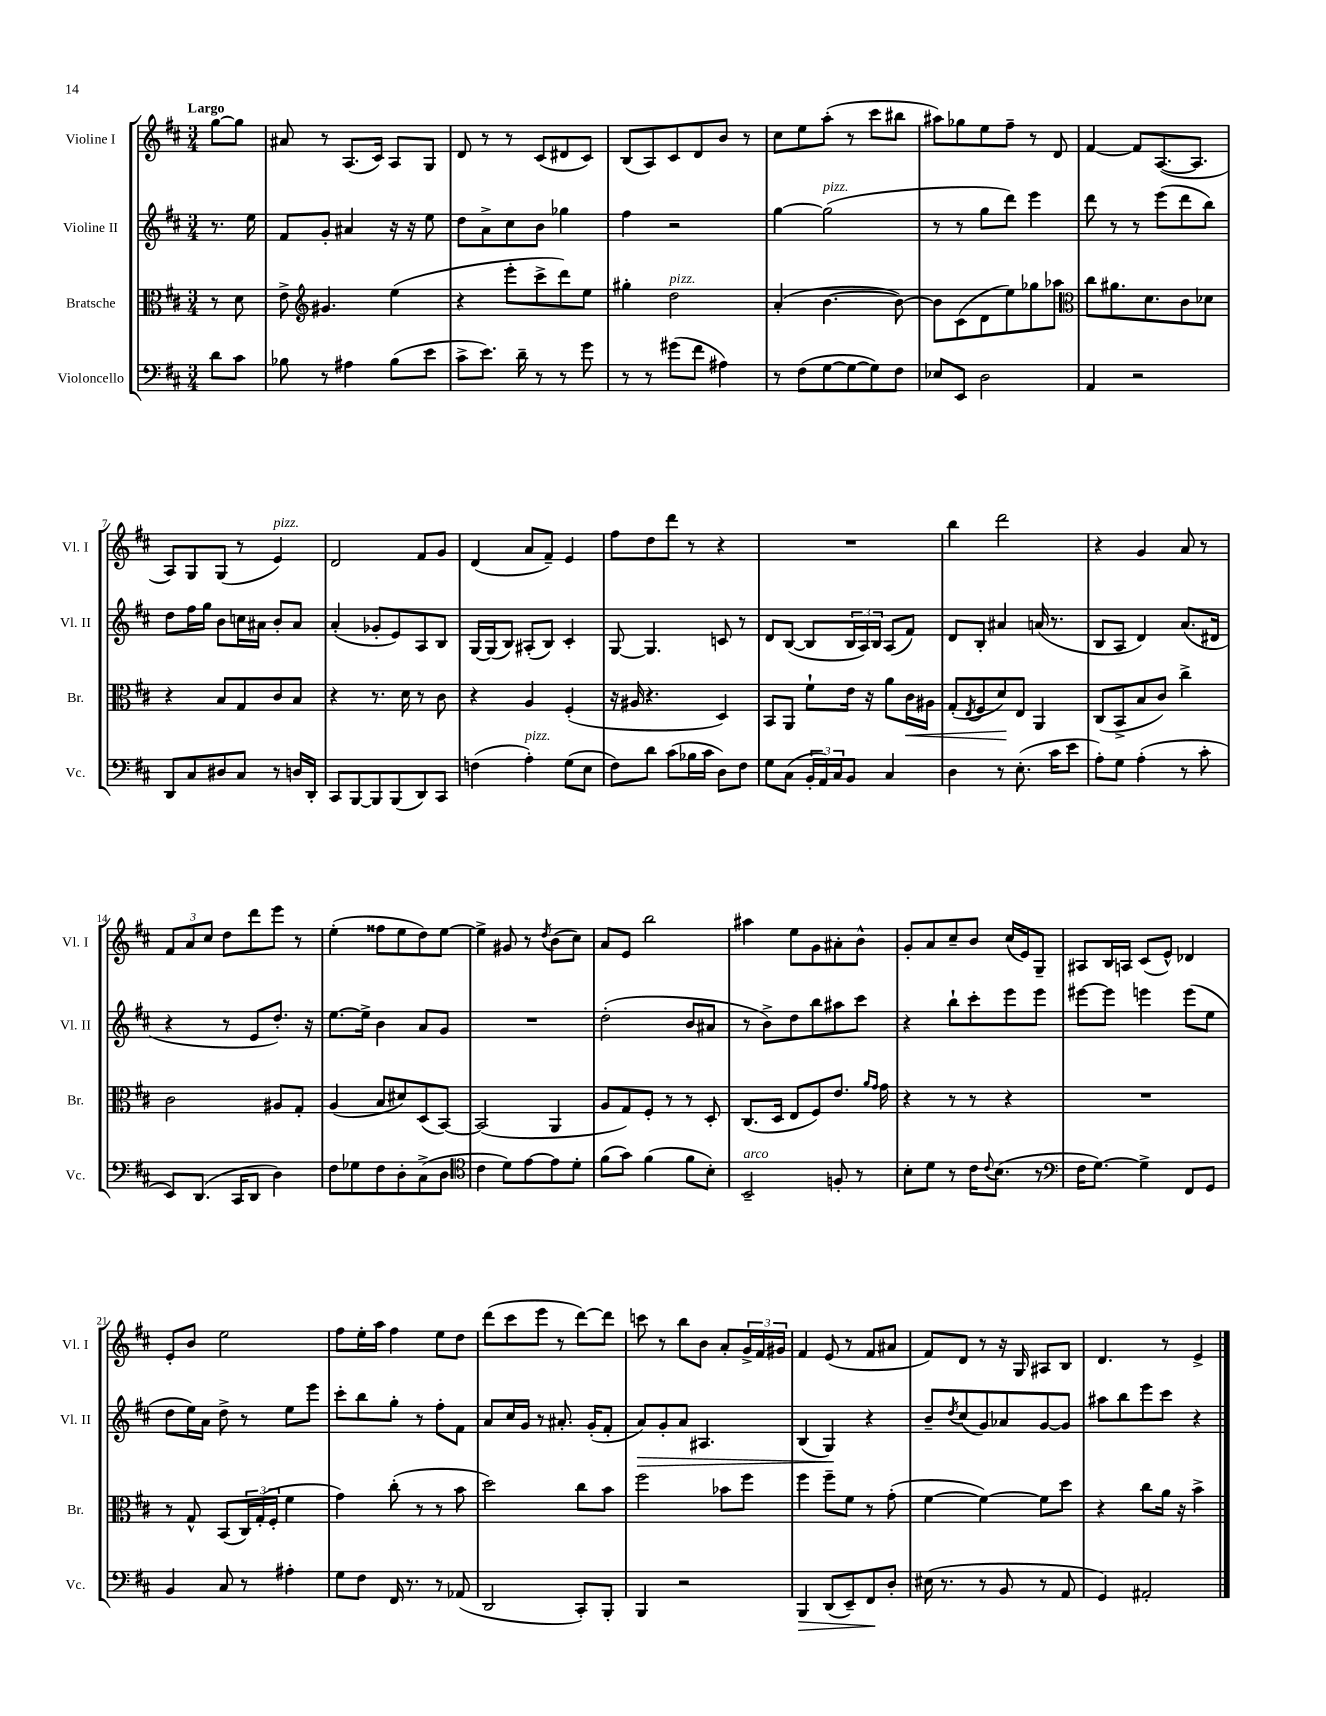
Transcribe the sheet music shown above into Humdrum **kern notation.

**kern	**dynam	**kern	**dynam	**kern	**dynam	**kern
*part4	*part4	*part3	*part3	*part2	*part2	*part1
*staff4	*staff4	*staff3	*staff3	*staff2	*staff2	*staff1
*I"Violoncello	*	*I"Bratsche	*	*I"Violine II	*	*I"Violine I
*I'Vc.	*	*I'Br.	*	*I'Vl. II	*	*I'Vl. I
*clefF4	*	*clefC3	*	*clefG2	*	*clefG2
*k[f#c#]	*	*k[f#c#]	*	*k[f#c#]	*	*k[f#c#]
*M3/4	*	*M3/4	*	*M3/4	*	*M3/4
=	=	=	=	=	=	=
!	!	!	!	!	!	!LO:TX:a:B:t=Largo
8d\L	.	8r	.	8.r	.	[8gg\L
8c#\J	.	8d\	.	.	.	8gg\J]
.	.	.	.	16ee\	.	.
=1	=1	=1	=1	=1	=1	=1
8B-X\	.	8e^\	.	8f#/L	.	8a#X/
*	*	*clefG2	*	*	*	*
8r	.	4.g#X/	.	8g'/J	.	8r
4A#X\	.	.	.	4a#X/	.	(8.A/L
.	.	.	.	.	.	16c#/Jk)
(8B-\L	.	(4ee\	.	16r	.	8A/L
.	.	.	.	16r	.	.
8e\J	.	.	.	8ee\	.	8G/J
=2	=2	=2	=2	=2	=2	=2
8c#^\L	.	4r	.	8dd\L	.	8d/
8.e\J)	.	.	.	8a^\	.	8r
.	.	8eee'\L	.	8cc#\	.	8r
16d~\	.	.	.	.	.	.
8r	.	8ccc#^\	.	8b\J	.	(8c#/L
8r	.	8ddd\)	.	4gg-X\	.	8d#X/
8g\	.	8ee\J	.	.	.	8c#/J)
=3	=3	=3	=3	=3	=3	=3
8r	.	4gg#X'\	.	4ff#\	.	(8B/L
8r	.	.	.	.	.	8A/)
!	!	!LO:TX:a:i:t=pizz.	!	!	!	!
(8g#X\L	.	2dd\	.	2r	.	8c#/
8f#\J	.	.	.	.	.	8d/
4A#X\)	.	.	.	.	.	8b/J
.	.	.	.	.	.	8r
=4	=4	=4	=4	=4	=4	=4
8r	.	(4a'/	.	[4gg\	.	8cc#\L
(8F#\L	.	.	.	.	.	8ee\
!	!	!	!	!LO:TX:a:i:t=pizz.	!	!
[8G\	.	[4.b\	.	(2gg\]	.	(8aa'\J
8G\_	.	.	.	.	.	8r
8G\])	.	.	.	.	.	8ccc#\L
8F#\J	.	8b\_)	.	.	.	8bb#X\J
=5	=5	=5	=5	=5	=5	=5
8E-X/L	.	8b\L]	.	8r	.	8aa#X\L)
8EE/J	.	(8c#\	.	8r	.	8gg-X\
2D\	.	8d\	.	8gg\L	.	8ee\
.	.	8ee\)	.	8ddd\J)	.	8ff#~\J
.	.	8gg-X\	.	4eee\	.	8r
.	.	8aa-X\J	.	.	.	8d/
=6	=6	=6	=6	=6	=6	=6
*	*	*clefC3	*	*	*	*
4AA/	.	8cc#\L	.	8ddd\	.	[4f#/
.	.	8.a#X\	.	8r	.	.
2r	.	.	.	8r	.	8f#/L]
.	.	8.d\	.	.	.	.
.	.	.	.	(8eee\L	.	([8.A/
.	.	8c#\	.	8ddd\	.	.
.	.	.	.	.	.	8.A/J]
.	.	8d-X\J	.	8bb\J)	.	.
!!LO:LB:g=z
=7	=7	=7	=7	=7	=7	=7
8DD/L	.	4r	.	8dd\L	.	8A/L)
8C#/	.	.	.	16ff#\L	.	8G/
.	.	.	.	16gg\JJ	.	.
8D#X/	.	8B/L	.	8b\L	.	(8G/J
8C#/J	.	8G/	.	16ccn\L	.	8r
.	.	.	.	16a#X\JJ	.	.
!	!	!	!	!	!	!LO:TX:a:i:t=pizz.
8r	.	8c#/	.	8b'/L	.	4e/)
16Dn/LL	.	8B/J	.	8a#/J	.	.
16DD'/JJ	.	.	.	.	.	.
=8	=8	=8	=8	=8	=8	=8
8CC#/L	.	4r	.	(4a'/	.	2d/
[8BBB/	.	.	.	.	.	.
8BBB/]	.	8.r	.	8g-X'/L	.	.
(8BBB/	.	.	.	8e/)	.	.
.	.	16d\	.	.	.	.
8DD/)	.	8r	.	8A/	.	8f#/L
8CC#/J	.	8c#\	.	8B/J	.	8g/J
=9	=9	=9	=9	=9	=9	=9
(4Fn\	.	4r	.	[16G/LL	.	(4d/
.	.	.	.	(16G/J]	.	.
.	.	.	.	8B/J)	.	.
!LO:TX:a:i:t=pizz.	!	!	!	!	!	!
4A'\)	.	4A/	.	(8A#X'/L	.	8a/L
.	.	.	.	8B/J)	.	8f#~/J)
(8G\L	.	(4F#'/	.	4c#'/	.	4e/
8E\J	.	.	.	.	.	.
=10	=10	=10	=10	=10	=10	=10
8F#\L)	.	16r	.	[8G/	.	8ff#\L
.	.	16A#X/	.	.	.	.
8d\J	.	4.r	.	4.G/]	.	8dd\
(8c#\L	.	.	.	.	.	8ddd\J
16B-X\L	.	.	.	.	.	8r
16c#\JJ	.	.	.	.	.	.
8D\L)	.	4D/)	.	8cn/	.	4r
8F#\J	.	.	.	8r	.	.
=11	=11	=11	=11	=11	=11	=11
8G\L	.	8BB/L	.	8d/L	.	2.r
(8C#\J	.	8AA/J	.	([8B/J	.	.
24BB'/LL	.	8f#`\L	.	8B/L]	.	.
24AA/)	.	.	.	.	.	.
24C#/J	.	.	.	.	.	.
8BB/J	.	16e\Jk	.	24B/L	.	.
.	.	.	.	24A/)	.	.
.	.	16r	.	.	.	.
.	.	.	.	24B/JJ	.	.
4C#/	.	8a\L	.	(8A/L	.	.
!	!	!	!LO:HP:b	!	!	!
.	.	16c#\L	<	8f#/J)	.	.
.	.	16A#X\JJ	.	.	.	.
=12	=12	=12	=12	=12	=12	=12
4D\	.	(8G'/L	.	8d/L	.	4bb\
.	.	8qE/	.	.	.	.
.	.	8F#/	.	8B'/J	.	.
8r	.	8d/)	.	4a#X/	.	2ddd\
(8.E'\	.	8E/J	[	.	.	.
.	.	4AA/	.	(16an/	.	.
16c#\KL	.	.	.	8.r	.	.
8e\J	.	.	.	.	.	.
=13	=13	=13	=13	=13	=13	=13
8A'\L)	.	(8C#/L	.	8B/L	.	4r
8G\J	.	8BB^/	.	8A/J	.	.
(4A'\	.	8B/	.	4d/)	.	4g/
.	.	8c#/J)	.	.	.	.
8r	.	4cc#^\	.	(8.a/L	.	8a/
8c#'\	.	.	.	.	.	8r
.	.	.	.	16d#X/Jk	.	.
!!LO:LB:g=z
=14	=14	=14	=14	=14	=14	=14
8EE/L)	.	2c#\	.	4r	.	12f#/L
.	.	.	.	.	.	12a/
(8.DD/J	.	.	.	.	.	.
.	.	.	.	.	.	12cc#/J
.	.	.	.	8r	.	8dd\L
16CC#/KL	.	.	.	.	.	.
8DD/J	.	.	.	8e/L	.	8ddd\
4D\)	.	8A#X/L	.	8.dd'/J)	.	8eee\J
.	.	8G'/J	.	.	.	8r
.	.	.	.	16r	.	.
=15	=15	=15	=15	=15	=15	=15
8F#\L	.	(4A/	.	[8.ee\L	.	(4ee'\
8G-X\	.	.	.	.	.	.
.	.	.	.	16ee^\Jk]	.	.
8F#\	.	8B/L	.	4b\	.	8ff##X\L
8D'\	.	8d#X/)	.	.	.	8ee\
(8C#^\	.	(8D/	.	8a/L	.	8dd\)
8D\J	.	[8BB/J)	.	8g/J	.	[8ee\J
=16	=16	=16	=16	=16	=16	=16
*clefC4	*	*	*	*	*	*
4c#\	.	(2BB/]	.	2.r	.	4ee^\]
8d\L)	.	.	.	.	.	8g#X/
[8e\	.	.	.	.	.	8r
.	.	.	.	.	.	8qdd/
8e\]	.	4AA/	.	.	.	(8b\L
8d'\J	.	.	.	.	.	8cc#\J)
=17	=17	=17	=17	=17	=17	=17
(8f#\L	.	8A/L	.	(2dd'\	.	8a/L
8g\J)	.	8G/)	.	.	.	8e/J
(4f#\	.	8F#'/J	.	.	.	2bb\
.	.	8r	.	.	.	.
8f#\L	.	8r	.	8b/L	.	.
8B'\J)	.	8D'/	.	8a#X/J	.	.
=18	=18	=18	=18	=18	=18	=18
!LO:TX:a:i:t=arco	!	!	!	!	!	!
2BB~/	.	(8.C#/L	.	8r	.	4aa#X\
.	.	.	.	8b^\L)	.	.
.	.	16D/Jk	.	.	.	.
.	.	8E/L	.	8dd\	.	8ee\L
.	.	8F#/)	.	8bb\	.	8g\
8Fn'/	.	8.e/J	.	8aa#X\	.	8a#X'\
8r	.	.	.	8ccc#\J	.	8b^^\J
.	.	16qqa/LL	.	.	.	.
.	.	16qqg/JJ	.	.	.	.
.	.	16g\	.	.	.	.
=19	=19	=19	=19	=19	=19	=19
8B'\L	.	4r	.	4r	.	8g'/L
8d\J	.	.	.	.	.	8a/
8r	.	8r	.	8bb`\L	.	8cc#~/
16c#\KL	.	8r	.	8ccc#'\	.	8b/J
8qqc#/	.	.	.	.	.	.
(8.B\J	.	.	.	.	.	.
.	.	4r	.	8eee\	.	(16cc#/LL
.	.	.	.	.	.	16e/J)
8r	.	.	.	8eee\J	.	8G~/J
=20	=20	=20	=20	=20	=20	=20
*clefF4	*	*	*	*	*	*
16F#\KL	.	2.r	.	[8eee#X\L	.	8A#X/L
[8.G\J)	.	.	.	.	.	.
.	.	.	.	8eee#\J]	.	16B/L
.	.	.	.	.	.	16An/JJ
4G^\]	.	.	.	4eeen\	.	(8c#/L
.	.	.	.	.	.	8e^^/J)
8FF#/L	.	.	.	(8eee\L	.	4d-X/
8GG/J	.	.	.	8ee\J	.	.
!!LO:LB:g=z
=21	=21	=21	=21	=21	=21	=21
4BB/	.	8r	.	8dd\L	.	8e'/L
.	.	8G^^/	.	16ee\L)	.	8b/J
.	.	.	.	16a\JJ	.	.
8C#/	.	(8BB/L	.	8dd^\	.	2ee\
8r	.	24C#/L)	.	8r	.	.
.	.	(24G'/	.	.	.	.
.	.	24F#'/JJ	.	.	.	.
4A#X'\	.	4f#\	.	8ee\L	.	.
.	.	.	.	8eee\J	.	.
=22	=22	=22	=22	=22	=22	=22
8G\L	.	4g\)	.	8ccc#'\L	.	8ff#\L
8F#\J	.	.	.	8bb\	.	16ee'\L
.	.	.	.	.	.	16aa\JJ
16FF#/	.	(8cc#'\	.	8gg'\J	.	4ff#\
8.r	.	.	.	.	.	.
.	.	8r	.	8r	.	.
8r	.	8r	.	8ff#'\L	.	8ee\L
(8AA-X/	.	8b\	.	8f#\J	.	8dd\J
=23	=23	=23	=23	=23	=23	=23
2DD/	.	2dd\)	.	8a/L	.	(8ddd\L
.	.	.	.	16cc#/L	.	8ccc#\
.	.	.	.	16g/JJ	.	.
.	.	.	.	8r	.	8eee\J
.	.	.	.	8.a#X'/	.	8r
8CC#'/L)	.	8cc#\L	.	.	.	[8ddd\L)
.	.	.	.	(16g'/KL	.	.
8BBB'/J	.	8b\J	.	8f#'/J	.	8ddd\J]
=24	=24	=24	=24	=24	=24	=24
!	!	!	!	!	!LO:HP:b	!
4BBB/	.	2ff#\	.	8a/L)	>	8cccn\
.	.	.	.	8g'/	.	8r
2r	.	.	.	8a/J	.	8bb\L
.	.	.	.	4.A#X/	.	8b\J
.	.	8b-X\L	.	.	.	8a'/L
.	.	8ff#\J	.	.	.	24g^/L
.	.	.	.	.	.	24f#/
.	.	.	.	.	.	24g#X/JJ
=25	=25	=25	=25	=25	=25	=25
!	!LO:HP:b	!	!	!	!	!
4BBB/	>	4ff#\	.	(4B/	.	4f#/
(8DD/L	.	8ff#~\L	.	4G/)	.	(8e/
8EE~/)	.	8f#\J	.	.	.	8r
8FF#/	.	8r	.	4r	]	8f#/L
8D'/J	]	(8g'\	.	.	.	8a#X/J
=26	=26	=26	=26	=26	=26	=26
(16E#X\	.	[4f#\	.	8b~/L	.	8f#/L)
8.r	.	.	.	.	.	.
.	.	.	.	8qdd/	.	.
.	.	.	.	(8cc#/	.	8d/J
8r	.	4f#\_)	.	8g/)	.	8r
8BB/	.	.	.	8a-X/	.	16r
.	.	.	.	.	.	16G/
8r	.	8f#\L]	.	[8g/	.	8A#X/L
8AA/	.	8dd\J	.	8g/J]	.	8B/J
=27	=27	=27	=27	=27	=27	=27
4GG/)	.	4r	.	8aa#X\L	.	4.d/
.	.	.	.	8bb\	.	.
2AA#X'/	.	8cc#\L	.	8eee\	.	.
.	.	16a\Jk	.	8ccc#\J	.	8r
.	.	16r	.	.	.	.
.	.	4b^\	.	4r	.	4e^/
==	==	==	==	==	==	==
*-	*-	*-	*-	*-	*-	*-
